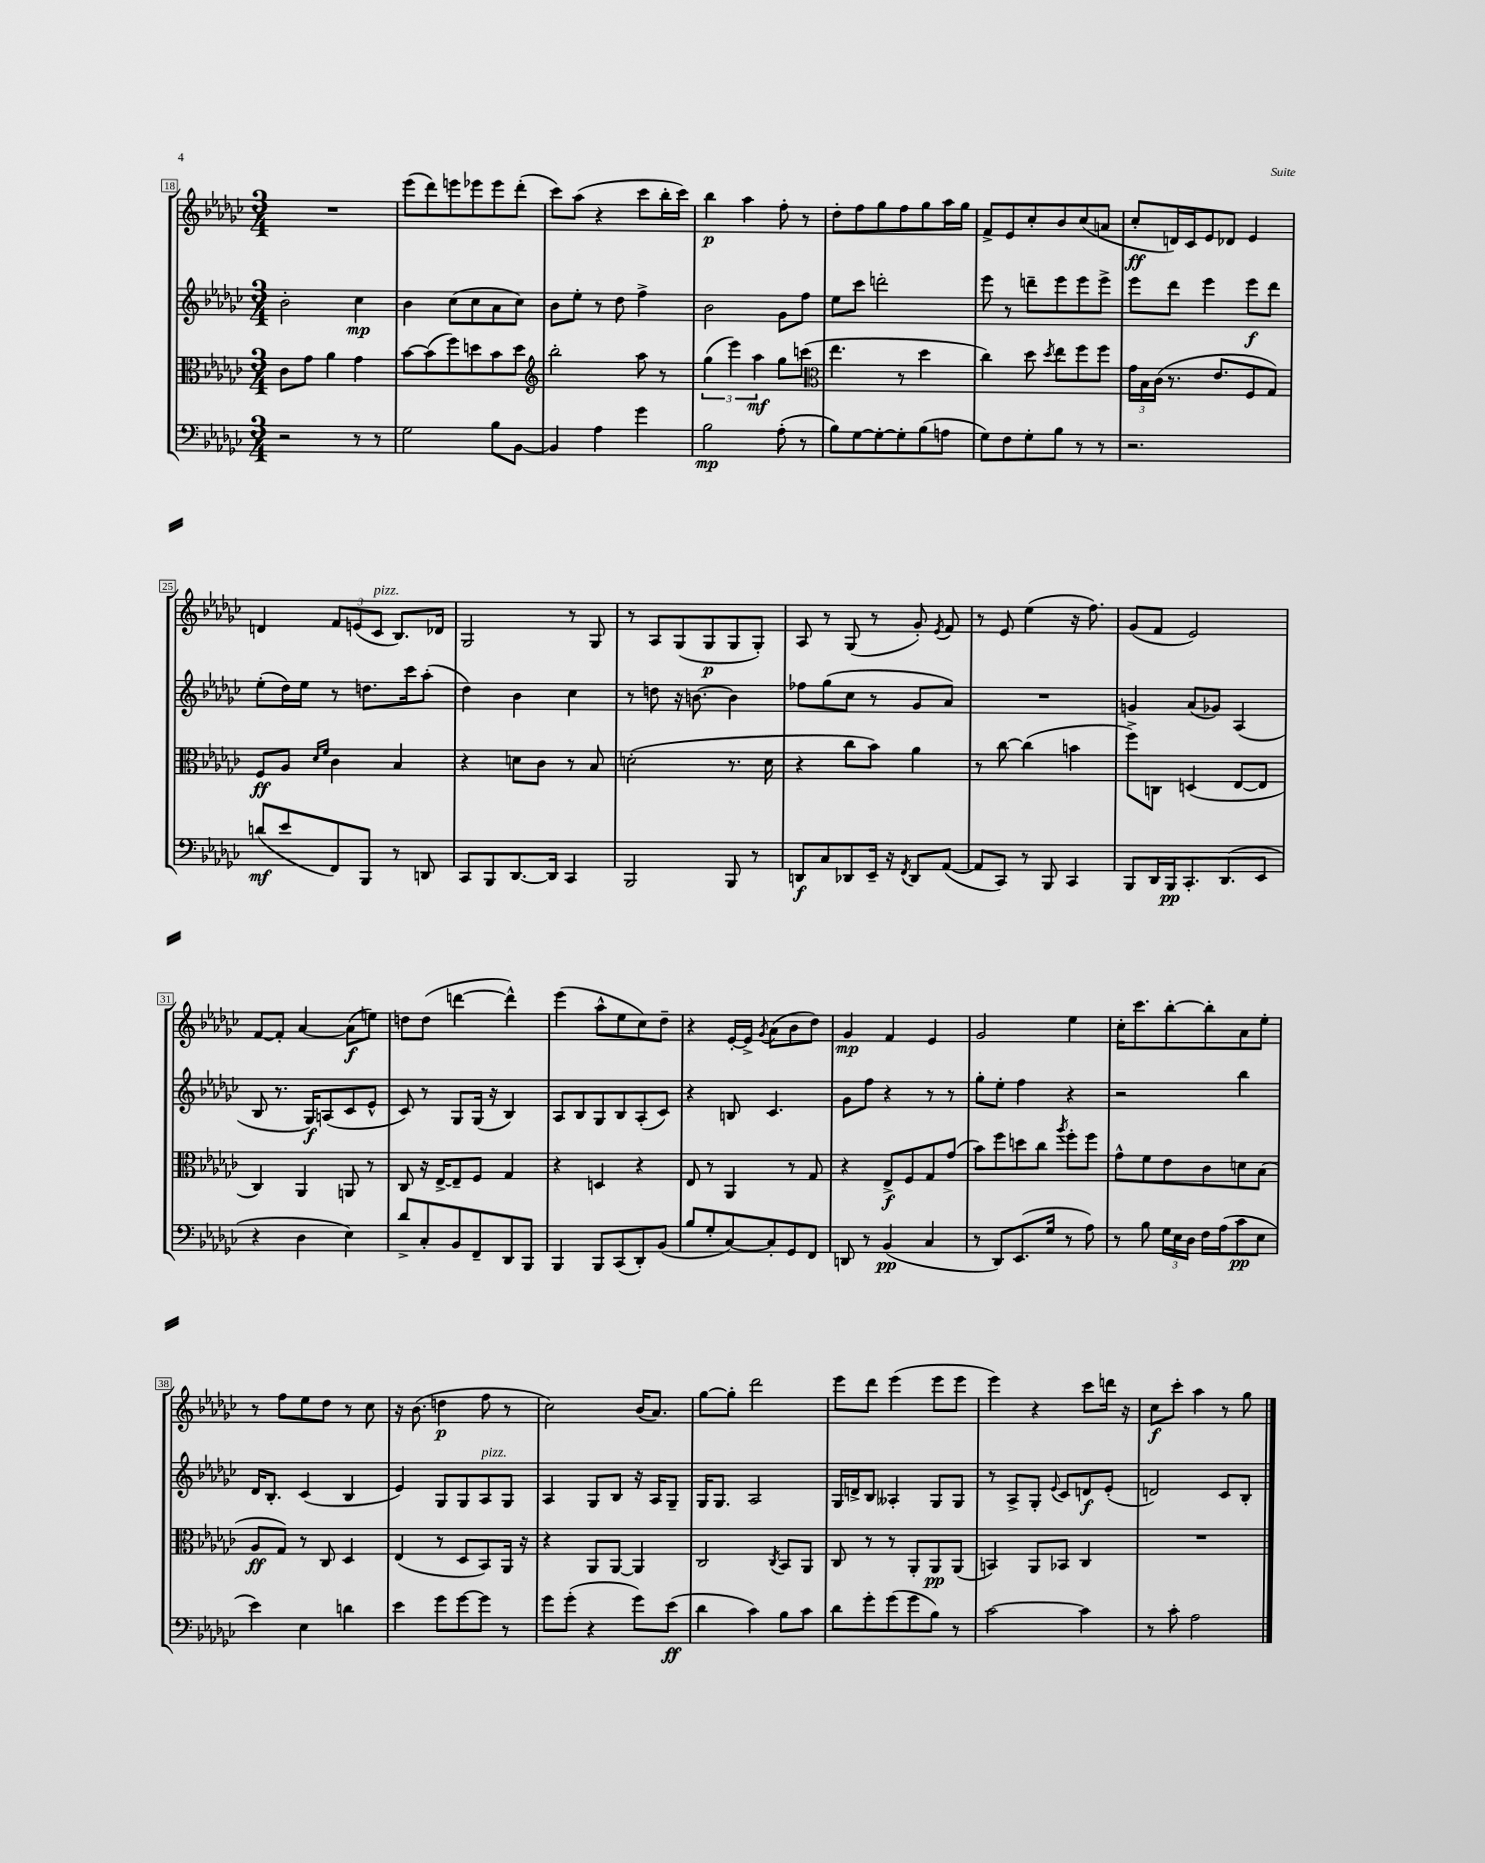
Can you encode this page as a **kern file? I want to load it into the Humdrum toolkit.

**kern	**dynam	**kern	**dynam	**kern	**dynam	**kern	**dynam
*part4	*part4	*part3	*part3	*part2	*part2	*part1	*part1
*staff4	*staff4	*staff3	*staff3	*staff2	*staff2	*staff1	*staff1
*clefF4	*	*clefC3	*	*clefG2	*	*clefG2	*
*k[b-e-a-d-g-c-]	*	*k[b-e-a-d-g-c-]	*	*k[b-e-a-d-g-c-]	*	*k[b-e-a-d-g-c-]	*
*M3/4	*	*M3/4	*	*M3/4	*	*M3/4	*
=18	=18	=18	=18	=18	=18	=18	=18
2r	.	8c-\L	.	2b-'\	.	2.r	.
.	.	8g-\J	.	.	.	.	.
.	.	4a-\	.	.	.	.	.
8r	.	4g-\	.	4cc-\	mp	.	.
8r	.	.	.	.	.	.	.
=19	=19	=19	=19	=19	=19	=19	=19
2G-\	.	[8b-\L	.	4b-\	.	(8eee-\L	.
.	.	(8b-\]	.	.	.	8ddd-\)	.
.	.	8ff\)	.	(8cc-\L	.	8eeen\	.
.	.	8ddn\	.	8cc-\	.	8eee-X\	.
8B-\L	.	8b-\	.	8a-\	.	8eee-\	.
[8BB-\J	.	8dd\J	.	8cc-\J)	.	(8ddd-'\J	.
=20	=20	=20	=20	=20	=20	=20	=20
*	*	*clefG2	*	*	*	*	*
4BB-/]	.	2bb-'\	.	8b-\L	.	8ccc-\L)	.
.	.	.	.	8ee-'\J	.	(8aa-\J	.
4A-\	.	.	.	8r	.	4r	.
.	.	.	.	8dd-\	.	.	.
4g-\	.	8aa-\	.	4ff^\	.	8ccc-\L	.
.	.	8r	.	.	.	16bb-'\L	.
.	.	.	.	.	.	16ccc-\JJ)	.
=21	=21	=21	=21	=21	=21	=21	=21
2B-\	mp	(6gg-\	.	2b-\	.	4bb-\	p
.	.	6eee-\)	.	.	.	.	.
.	.	.	.	.	.	4aa-\	.
.	.	6aa-\	mf	.	.	.	.
(8A-'\	.	8gg-\L	.	8g-\L	.	8ff'\	.
8r	.	(8cccn\J	.	8ff\J	.	8r	.
=22	=22	=22	=22	=22	=22	=22	=22
*	*	*clefC3	*	*	*	*	*
8B-\L)	.	4.ee-\	.	8ee-\L	.	8dd-'\L	.
[8G-\	.	.	.	8ccc-\J	.	8ff\	.
8G-'\_	.	.	.	2dddn'\	.	8gg-\	.
8G-'\]	.	8r	.	.	.	8ff\	.
(8B-\	.	4dd-\	.	.	.	8gg-\	.
8An\J	.	.	.	.	.	16aa-\L	.
.	.	.	.	.	.	16gg-\JJ	.
=23	=23	=23	=23	=23	=23	=23	=23
8G-\L)	.	4cc-\)	.	8eee-\	.	8f^/L	.
8F\	.	.	.	8r	.	8e-/	.
8G-'\	.	8dd-\	.	8dddn~\L	.	8cc-'/	.
.	.	8qdd-/	.	.	.	.	.
8B-\J	.	8ee-\L	.	8eee-\	.	8b-/	.
8r	.	8ff\	.	8eee-\	.	(8cc-/	.
8r	.	8ff\J	.	8eee-^\J	.	8an/J	.
=24	=24	=24	=24	=24	=24	=24	=24
2.r	.	24g-\LL	.	8eee-\L	.	8cc-'/L	ff
.	.	24B-\	.	.	.	.	.
.	.	(24c-\JJ	.	.	.	.	.
.	.	8.r	.	8ddd-\J	.	16dn/L)	.
.	.	.	.	.	.	16c-/J	.
.	.	.	.	4eee-\	.	8e-/	.
.	.	8.e-/L	.	.	.	.	.
.	.	.	.	.	.	8d-X/J	.
.	.	8F/	.	8eee-\L	f	4e-/	.
.	.	8G-/J)	.	8ddd-\J	.	.	.
!!LO:LB:g=z
=25	=25	=25	=25	=25	=25	=25	=25
(8dn/L	mf	8F/L	ff	(8ee-'\L	.	4dn/	.
8e-/	.	8A-/J	.	16dd-\L)	.	.	.
.	.	.	.	16ee-\JJ	.	.	.
.	.	16qqd-/LL	.	.	.	.	.
.	.	16qqf/JJ	.	.	.	.	.
8FF/)	.	4c-\	.	8r	.	12f/L	.
.	.	.	.	.	.	(12en/	.
8BBB-/J	.	.	.	8.ddn\L	.	.	.
!	!	!	!	!	!	!LO:TX:a:i:t=pizz.	!
.	.	.	.	.	.	12c-/J	.
8r	.	4B-/	.	.	.	8.B-/L)	.
.	.	.	.	16ccc-\k	.	.	.
8DDn/	.	.	.	(8aa-'\J	.	.	.
.	.	.	.	.	.	16d-X/Jk	.
=26	=26	=26	=26	=26	=26	=26	=26
8CC-/L	.	4r	.	4dd-\)	.	2G-/	.
8BBB-/	.	.	.	.	.	.	.
[8.DD-/	.	8dn\L	.	4b-\	.	.	.
.	.	8c-\J	.	.	.	.	.
16DD-/Jk]	.	.	.	.	.	.	.
4CC-/	.	8r	.	4cc-\	.	8r	.
.	.	8B-/	.	.	.	8G-/	.
=27	=27	=27	=27	=27	=27	=27	=27
2BBB-/	.	(2dn'\	.	8r	.	8r	.
.	.	.	.	8ddn\	.	8A-/L	.
.	.	.	.	16r	.	(8G-/	.
.	.	.	.	[8.bn\	.	.	.
.	.	.	.	.	.	8G-/	p
8BBB-/	.	8.r	.	4b\]	.	8G-/	.
8r	.	.	.	.	.	8G-'/J)	.
.	.	16d\	.	.	.	.	.
=28	=28	=28	=28	=28	=28	=28	=28
8DDn/L	f	4r	.	8ff-X\L	.	8A-/	.
8C-/	.	.	.	(8gg-\	.	8r	.
8DD-X/	.	8cc-\L	.	8cc-\J	.	(8G-/	.
16EE-~/Jk	.	8b-\J)	.	8r	.	8r	.
16r	.	.	.	.	.	.	.
8qFF/	.	.	.	.	.	.	.
8DD-/L	.	4a-\	.	8g-/L	.	8g-'/)	.
.	.	.	.	.	.	8qe-/	.
([8AA-/J	.	.	.	8a-/J)	.	8f/	.
=29	=29	=29	=29	=29	=29	=29	=29
8AA-/L]	.	8r	.	2.r	.	8r	.
8CC-/J)	.	[8cc-\	.	.	.	8e-/	.
8r	.	(4cc-\]	.	.	.	(4ee-\	.
8BBB-/	.	.	.	.	.	.	.
4CC-/	.	4bn\	.	.	.	16r	.
.	.	.	.	.	.	8.ff\)	.
=30	=30	=30	=30	=30	=30	=30	=30
8BBB-/L	.	8ff^\L)	.	4gn/	.	(8g-/L	.
16DD-/L	.	8Cn\J	.	.	.	8f/J	.
16BBB-/J	pp	.	.	.	.	.	.
8.CC-'/	.	(4Dn/	.	(8a-/L	.	2e-/)	.
.	.	.	.	8g-X/J)	.	.	.
(8.DD-/	.	.	.	.	.	.	.
.	.	[8E-/L	.	(4A-/	.	.	.
8EE-/J	.	8E-/J]	.	.	.	.	.
!!LO:LB:g=z
=31	=31	=31	=31	=31	=31	=31	=31
4r	.	4C-/)	.	8B-/	.	[8f/L	.
.	.	.	.	8.r	.	8f'/J]	.
4D-\	.	4AA-/	.	.	.	[4a-/	.
.	.	.	.	16G-/KL)	f	.	.
.	.	.	.	(8An/	.	.	.
4E-\)	.	8AAn/	.	8c-/	.	(8a-\L]	f
.	.	8r	.	8e-^^/J	.	8een\J)	.
=32	=32	=32	=32	=32	=32	=32	=32
8d-^/L	.	8C-/	.	8c-/)	.	8ddn\L	.
8C-'/	.	16r	.	8r	.	(8dd\J	.
.	.	[16E-^/KL	.	.	.	.	.
8BB-/	.	8E-~/]	.	8G-/L	.	[4dddn\	.
8FF~/	.	8F/J	.	(16G-/Jk	.	.	.
.	.	.	.	16r	.	.	.
8DD-/	.	4G-/	.	4B-/)	.	4ddd^^\])	.
8BBB-/J	.	.	.	.	.	.	.
=33	=33	=33	=33	=33	=33	=33	=33
4BBB-/	.	4r	.	8A-/L	.	(4eee-\	.
.	.	.	.	8B-/	.	.	.
8BBB-/L	.	4Dn/	.	8G-/	.	8aa-^^\L	.
(8CC-/	.	.	.	8B-/	.	8ee-\	.
8DD-'/)	.	4r	.	(8A-'/	.	8cc-\)	.
(8BB-/J	.	.	.	8c-/J)	.	8dd-~\J	.
=34	=34	=34	=34	=34	=34	=34	=34
8B-/L	.	8E-/	.	4r	.	4r	.
8G-'/	.	8r	.	.	.	.	.
[8C-/)	.	4AA-/	.	8Bn/	.	[16e-'/LL	.
.	.	.	.	.	.	16e-^/JJ]	.
.	.	.	.	.	.	8qg-/	.
8C-'/]	.	.	.	4.c-/	.	(8a-\L	.
8GG-/	.	8r	.	.	.	8b-\	.
8FF/J	.	8G-/	.	.	.	8dd-\J)	.
=35	=35	=35	=35	=35	=35	=35	=35
8DDn/	.	4r	.	8g-\L	.	4g-/	mp
8r	.	.	.	8ff\J	.	.	.
(4BB-/	pp	8E-^/L	f	4r	.	4f/	.
.	.	8F/	.	.	.	.	.
4C-/	.	8G-/	.	8r	.	4e-/	.
.	.	(8g-/J	.	8r	.	.	.
=36	=36	=36	=36	=36	=36	=36	=36
8r	.	8b-\L)	.	8gg-'\L	.	2g-/	.
8DD-/L)	.	8ff\	.	8ee-'\J	.	.	.
(8.EE-/	.	8ddn\	.	4ff\	.	.	.
.	.	8cc-\J	.	.	.	.	.
16G-/Jk	.	.	.	.	.	.	.
.	.	8qaa-/	.	.	.	.	.
8r	.	8ff'\L	.	4r	.	4ee-\	.
8A-\)	.	8ff\J	.	.	.	.	.
=37	=37	=37	=37	=37	=37	=37	=37
8r	.	8g-^^\L	.	2r	.	16cc-'\KL	.
.	.	.	.	.	.	8.ccc-\	.
8B-\	.	8f\	.	.	.	.	.
24G-\LL	.	8e-\	.	.	.	[8bb-'\	.
24E-\	.	.	.	.	.	.	.
24D-\JJ	.	.	.	.	.	.	.
16F\LL	.	8c-\	.	.	.	8bb-'\]	.
(16A-\J	.	.	.	.	.	.	.
8c-\	pp	8dn\	.	4bb-\	.	8a-\	.
8E-\J	.	(8B-\J	.	.	.	8ee-'\J	.
!!LO:LB:g=z
=38	=38	=38	=38	=38	=38	=38	=38
4e-\)	.	8A-/L	ff	16d-/KL	.	8r	.
.	.	.	.	8.B-'/J	.	.	.
.	.	8G-/J)	.	.	.	8ff\L	.
4E-\	.	8r	.	(4c-/	.	8ee-\	.
.	.	8C-/	.	.	.	8dd-\J	.
4dn\	.	4D-/	.	4B-/	.	8r	.
.	.	.	.	.	.	8cc-\	.
=39	=39	=39	=39	=39	=39	=39	=39
4e-\	.	(4E-/	.	4e-/)	.	16r	.
.	.	.	.	.	.	(8.b-\	.
8g-\L	.	8r	.	8G-/L	.	4ddn\	p
[8g-\	.	8D-/L	.	8G-/	.	.	.
!	!	!	!	!LO:TX:a:i:t=pizz.	!	!	!
8g-\J]	.	8BB-/)	.	8A-/	.	8ff\	.
8r	.	16AA-/Jk	.	8G-/J	.	8r	.
.	.	16r	.	.	.	.	.
=40	=40	=40	=40	=40	=40	=40	=40
8g-\L	.	4r	.	4A-/	.	2cc-\)	.
(8g-'\J	.	.	.	.	.	.	.
4r	.	8AA-/L	.	8G-/L	.	.	.
.	.	[8AA-/J	.	8B-/J	.	.	.
8g-\L)	.	4AA-/]	.	16r	.	(16b-/KL	.
.	.	.	.	16A-/KL	.	8.a-/J)	.
(8e-\J	ff	.	.	8G-~/J	.	.	.
=41	=41	=41	=41	=41	=41	=41	=41
4d-\	.	2C-/	.	16G-/KL	.	[8gg-\L	.
.	.	.	.	8.G-/J	.	.	.
.	.	.	.	.	.	8gg-'\J]	.
4c-\)	.	.	.	2A-/	.	2ddd-\	.
.	.	8qC-/	.	.	.	.	.
8B-\L	.	8BB-/L	.	.	.	.	.
8c-\J	.	8AA-/J	.	.	.	.	.
=42	=42	=42	=42	=42	=42	=42	=42
8d-\L	.	8C-/	.	16G-/LL	.	8eee-\L	.
.	.	.	.	16dn^/J	.	.	.
8g-'\	.	8r	.	8B-/J	.	8ddd-\J	.
(8g-\	.	8r	.	4A--X'/	.	(4eee-\	.
8g-\	.	8AA-'/L	.	.	.	.	.
8B-\J)	.	8AA-/	pp	8G-/L	.	8eee-\L	.
8r	.	(8AA-/J	.	8G-/J	.	8eee-\J	.
=43	=43	=43	=43	=43	=43	=43	=43
[2c-\	.	4BBn/)	.	8r	.	4eee-\)	.
.	.	.	.	8A-^/L	.	.	.
.	.	8AA-/L	.	8G-'/J	.	4r	.
.	.	.	.	8qqe-/	.	.	.
.	.	8BB-X/J	.	8c-/L	.	.	.
4c-\]	.	4C-/	.	8dn/	f	8ccc-\L	.
.	.	.	.	(8e-'/J	.	16dddn\Jk	.
.	.	.	.	.	.	16r	.
=44	=44	=44	=44	=44	=44	=44	=44
8r	.	2.r	.	2dn/)	.	8cc-\L	f
8c-'\	.	.	.	.	.	8ccc-'\J	.
2A-\	.	.	.	.	.	4aa-\	.
.	.	.	.	8c-/L	.	8r	.
.	.	.	.	8B-'/J	.	8gg-\	.
==	==	==	==	==	==	==	==
*-	*-	*-	*-	*-	*-	*-	*-
